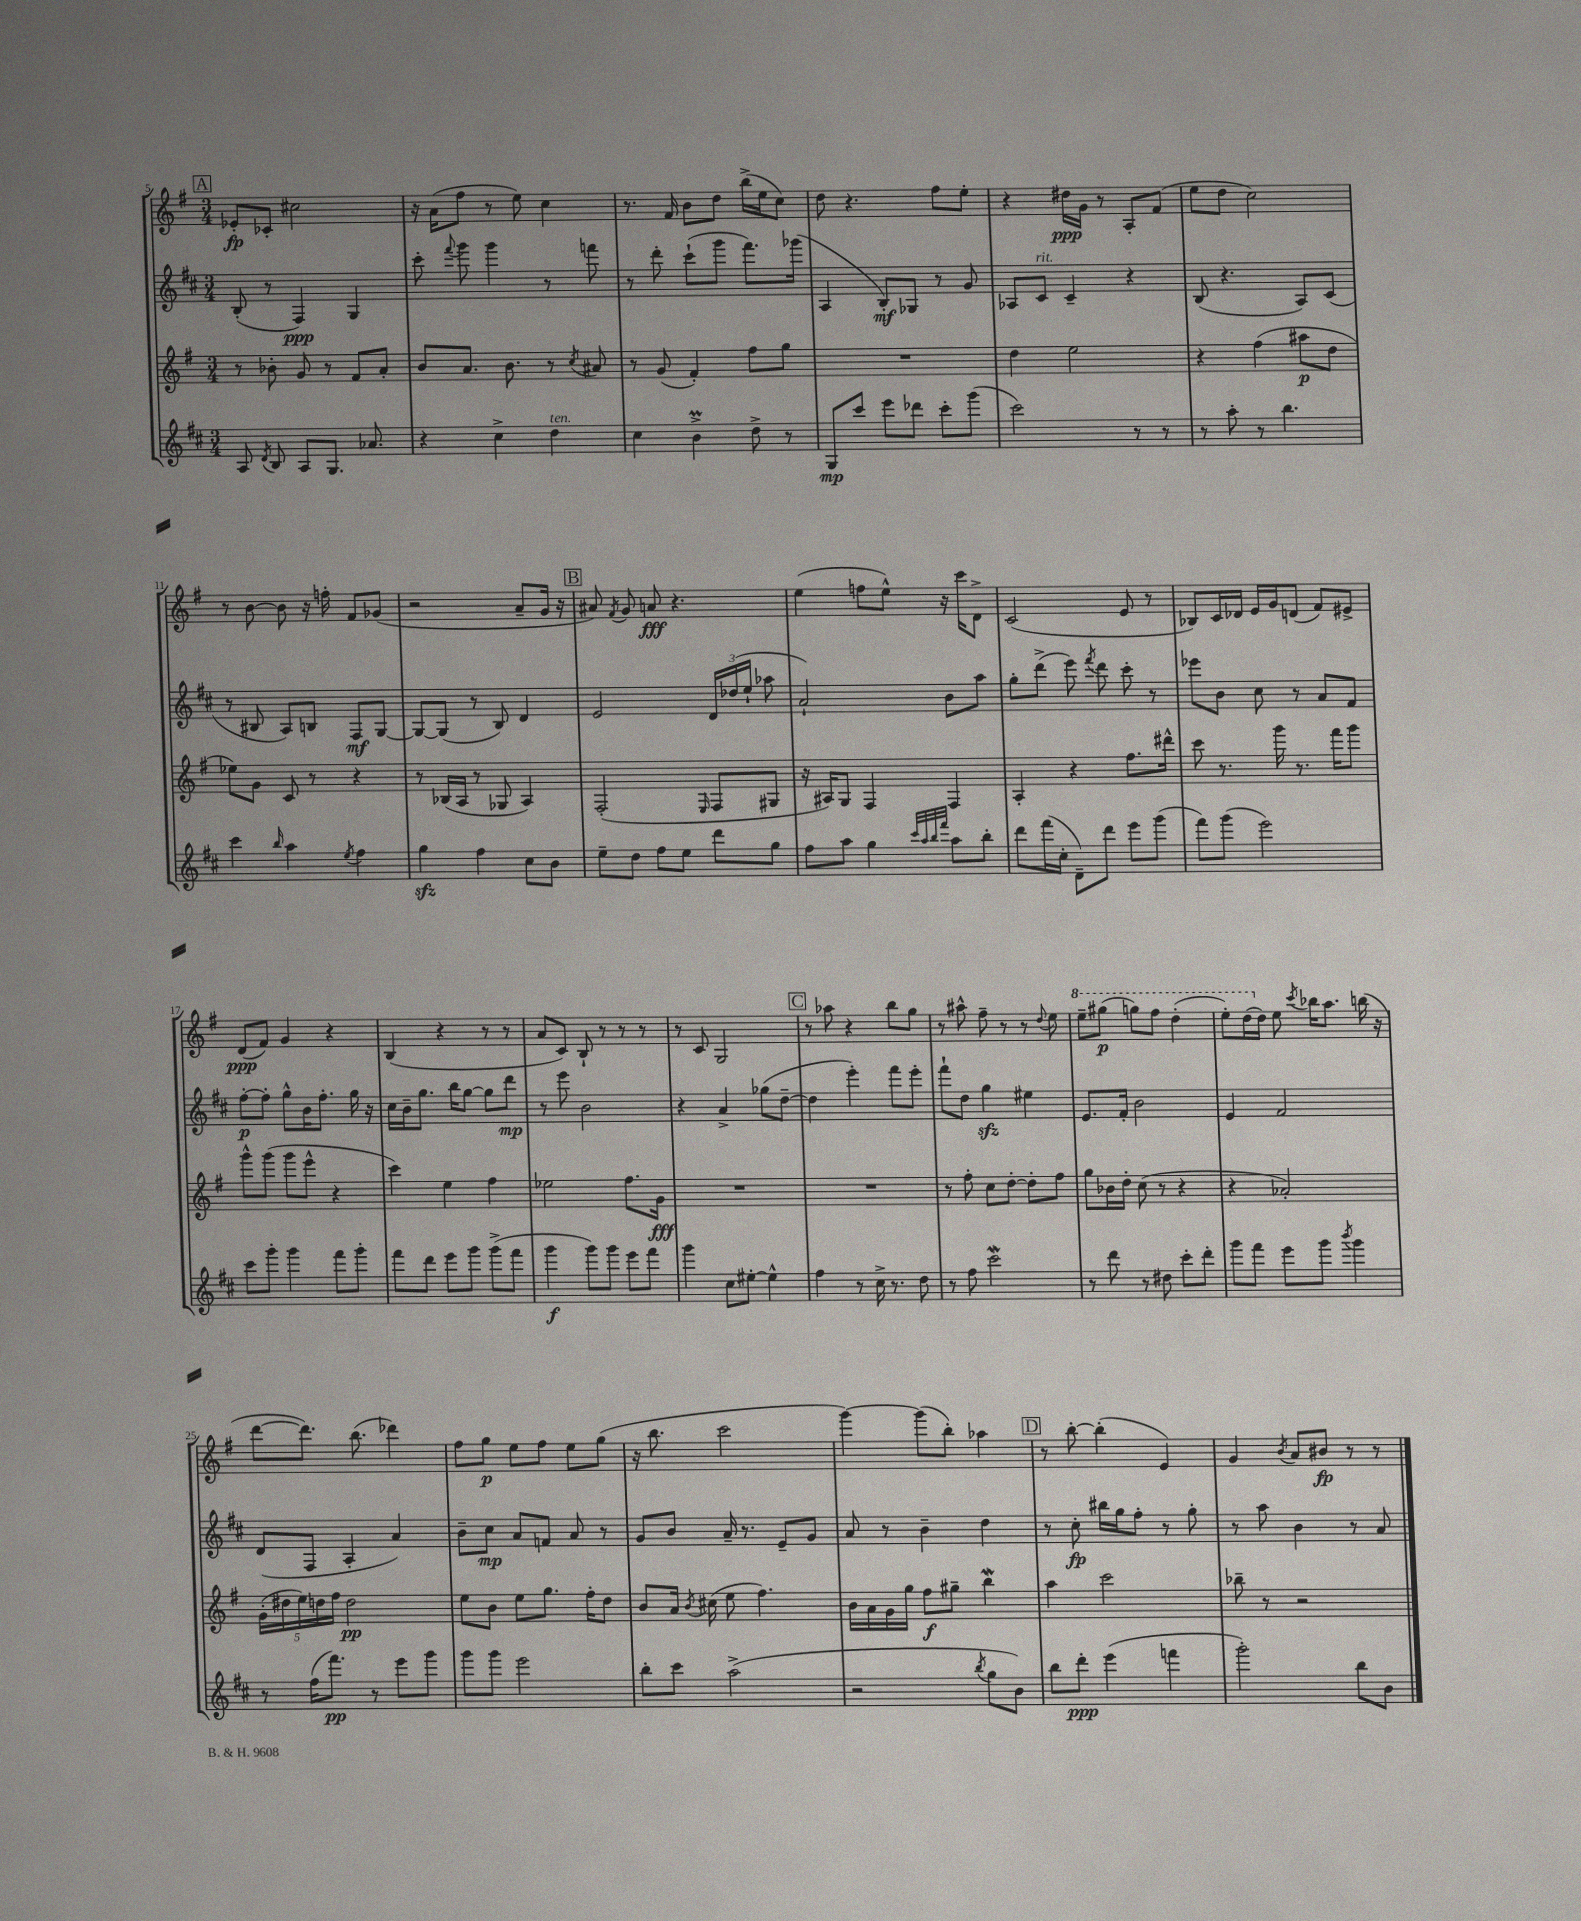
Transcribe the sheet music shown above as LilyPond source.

<<
\new StaffGroup <<
\new Staff = "s0" {
    \clef treble \key g \major \numericTimeSignature \time 3/4
    \autoBeamOff \mark \markup { \box "A" } ees'8[-.\fp ces'8]-. cis''2 |
    r16 a'16[( fis''8] r8 e''8) c''4 |
    r8. fis'16 b'8[ d''8] b''16[->( e''16 c''8]) |
    d''8 r4. fis''8[ e''8]-. |
    r4 dis''16[\ppp g'16] r8 a8[-. fis'8]( |
    e''8[ d''8] c''2) |
    r8 b'8~ b'8 r16 f''16-. fis'8[ ges'8]( |
    r2 a'8[-- g'16] r16 |
    \mark \markup { \box "B" } ais'8) \acciaccatura { fis'8 } g'8 a'8\fff r4. |
    e''4( f''8[ e''8]-^) r16 c'''16[ d'8]-> |
    c'2( e'8 r8 |
    bes8[) c'16 des'16] e'16[ g'16 d'8]( fis'8[) eis'8]-> |
    d'8[\ppp( fis'8]) g'4 r4 |
    b4( r4 r8 r8 |
    a'8[ c'8]) b8-! r8 r8 r8 |
    r8 c'8 g2 |
    \mark \markup { \box "C" } r8 aes''8 r4 b''8[ g''8] |
    r8 ais''8-^ fis''8-- r8 r8 \appoggiatura { d''8 } e''8 |
    \ottava #1 e'''8[-- gis'''8]\p( g'''8[) fis'''8] d'''4-.( |
    e'''8[-.) d'''16( \ottava #0 d''16]) e''8 \acciaccatura { c'''8 } bes''16[ a''8.] b''16( r16 |
    d'''8[~ d'''8.]) b''8.( des'''4) |
    fis''8[ g''8]\p e''8[ fis''8] e''8[ g''8]( |
    r16 b''8. c'''2 |
    g'''4~) g'''8[( b''8]-.) aes''4 |
    \mark \markup { \box "D" } r8 b''8~-. b''4-.( e'4) |
    g'4 \acciaccatura { b'8 } a'8[ bis'8]\fp r8 r8 \bar "|." |
}
\new Staff = "s1" {
    \clef treble \key d \major \numericTimeSignature \time 3/4
    \autoBeamOff \mark \markup { \box "A" } b8-.( r8 fis4\ppp) g4 |
    cis'''8-. \appoggiatura { fis'''8 } g'''8 g'''4 r8 f'''8 |
    r8 d'''8-. cis'''8[-!( g'''8] fis'''8.[) ges'''16]( |
    a4 b8[-.\mf) ges8] r8 g'8 |
    aes8[ cis'8]^\markup { \italic "rit." } cis'4-- r4 |
    b8( r4. a8[) cis'8]( |
    r8 bis8 a8[) b8] fis8[\mf g8]~ |
    g8[~ g8]( r8 b8) d'4 |
    \mark \markup { \box "B" } e'2 \tuplet 3/2 { d'16[ des''16( e''16]-! } aes''8 |
    a'2-!) b'8[ a''8] |
    g''8[-. d'''8]->( e'''8) \acciaccatura { fis'''8 } d'''8 cis'''8-. r8 |
    ees'''8[ b'8] cis''8 r8 a'8[ fis'8] |
    fis''8[~-.\p fis''8]-. g''8[-^ b'16 fis''8.]-. g''16 r16 |
    cis''16[ b'16-- g''8.] b''16[ g''8]~ g''8[ d'''8]\mp |
    r8 e'''8 b'2 |
    r4 a'4-> ges''8[( d''8]~-- |
    \mark \markup { \box "C" } d''4 e'''4-.) fis'''8[ e'''8]-. |
    fis'''8[-! d''8] g''4\sfz eis''4 |
    e'8.[ fis'16]-. b'2 |
    e'4 fis'2 |
    d'8[( fis8] a4-. a'4) |
    b'8[-- cis''8]\mp a'8[ f'8] a'8 r8 |
    g'8[ b'8] a'16-- r8. e'8[-- g'8] |
    a'8 r8 b'4-- d''4 |
    \mark \markup { \box "D" } r8 cis''8-.\fp bis''16[ g''16 fis''8]-. r8 g''8-. |
    r8 a''8 b'4 r8 a'8 \bar "|." |
}
\new Staff = "s2" {
    \clef treble \key g \major \numericTimeSignature \time 3/4
    \autoBeamOff \mark \markup { \box "A" } r8 bes'8-. g'8 r8 fis'8[ a'8]-. |
    b'8[ a'8.] b'8. r8 \acciaccatura { c''8 } ais'8 |
    r8 g'8( fis'4-.) fis''8[ g''8] |
    R2. |
    d''4 e''2 |
    r4 fis''4( ais''8[\p d''8] |
    ees''8[) g'8] c'8 r8 r4 |
    r8 bes16[( a16] r8 ges8 a4) |
    \mark \markup { \box "B" } fis2-.( \grace { e16 } fis8[ gis8] |
    r16 ais16[) g8] fis4 fis4 |
    a4-. r4 fis''8.[ dis'''16]-^ |
    c'''8 r8. g'''16 r8. fis'''16[ g'''8] |
    g'''8[-^ g'''8]( g'''8[ e'''8]-^ r4 |
    c'''4) e''4 fis''4 |
    ees''2 fis''8.[ g'16]\fff |
    R2. |
    \mark \markup { \box "C" } R2. |
    r8 fis''8-. c''8[ d''8]~-. d''8[-. fis''8] |
    g''8[ bes'16 d''16]-. c''8( r8 r4 |
    r4 aes'2-.) |
    \tuplet 5/4 { g'16[-.( dis''16 e''16) d''16 fis''16] } d''2\pp |
    e''8[ b'8] e''8[ g''8.] fis''16[-. d''8] |
    b'8[ a'16] \acciaccatura { b'8 } cis''16( e''8 fis''4.) |
    b'16[ a'16 g'16 g''16] fis''8[\f gis''8]-- b''4\mordent |
    \mark \markup { \box "D" } a''4 c'''2 |
    bes''8-- r8 r2 \bar "|." |
}
\new Staff = "s3" {
    \clef treble \key d \major \numericTimeSignature \time 3/4
    \autoBeamOff \mark \markup { \box "A" } a8 \acciaccatura { d'8 } b8 a8[ g8.] aes'8. |
    r4 cis''4-> d''4^\markup { \italic "ten." } |
    cis''4 b'4->\prall d''8-> r8 |
    g8[\mp cis'''8] e'''8[ des'''8] cis'''8[-. g'''8]( |
    cis'''2) r8 r8 |
    r8 a''8-. r8 b''4. |
    cis'''4 \grace { b''16 } a''4 \acciaccatura { e''8 } fis''4 |
    g''4\sfz fis''4 cis''8[ b'8] |
    \mark \markup { \box "B" } e''8[-- d''8] fis''8[ e''8] d'''8[ g''8] |
    fis''8[ a''8] g''4 \grace { cis'''32[ a''32 b''32 fis'''32] } a''8[ b''8]-. |
    d'''8[ fis'''16( cis''16]-. d'8[--) d'''8] e'''8[ g'''8]( |
    fis'''8[) g'''8]( e'''2) |
    cis'''8[ g'''8]-. g'''4 fis'''8[ g'''8]-. |
    fis'''8[ d'''8] e'''8[ g'''8] g'''8[->( fis'''8] |
    g'''4\f g'''8[) g'''8] e'''8[ fis'''8] |
    g'''4 cis''8[ eis''8]~-. eis''4-^ |
    \mark \markup { \box "C" } fis''4 r8 cis''16-> r8. d''8 |
    r8 fis''8 cis'''2\mordent |
    r8 d'''8 r8 dis''8 cis'''8[-. d'''8]-. |
    g'''8[ fis'''8] e'''8[ g'''8] \acciaccatura { b'''8 } g'''4 |
    r8 fis''16[( fis'''8.]\pp) r8 e'''8[ g'''8] |
    g'''8[ g'''8] e'''2 |
    b''8[-. cis'''8] a''2->( |
    r2 \acciaccatura { b''8 } g''8[ b'8]) |
    \mark \markup { \box "D" } b''8[ d'''8]-.\ppp e'''4( f'''4 |
    g'''2-.) b''8[ b'8] \bar "|." |
}
>>
>>
\layout { \context { \Score currentBarNumber = #5 } }
